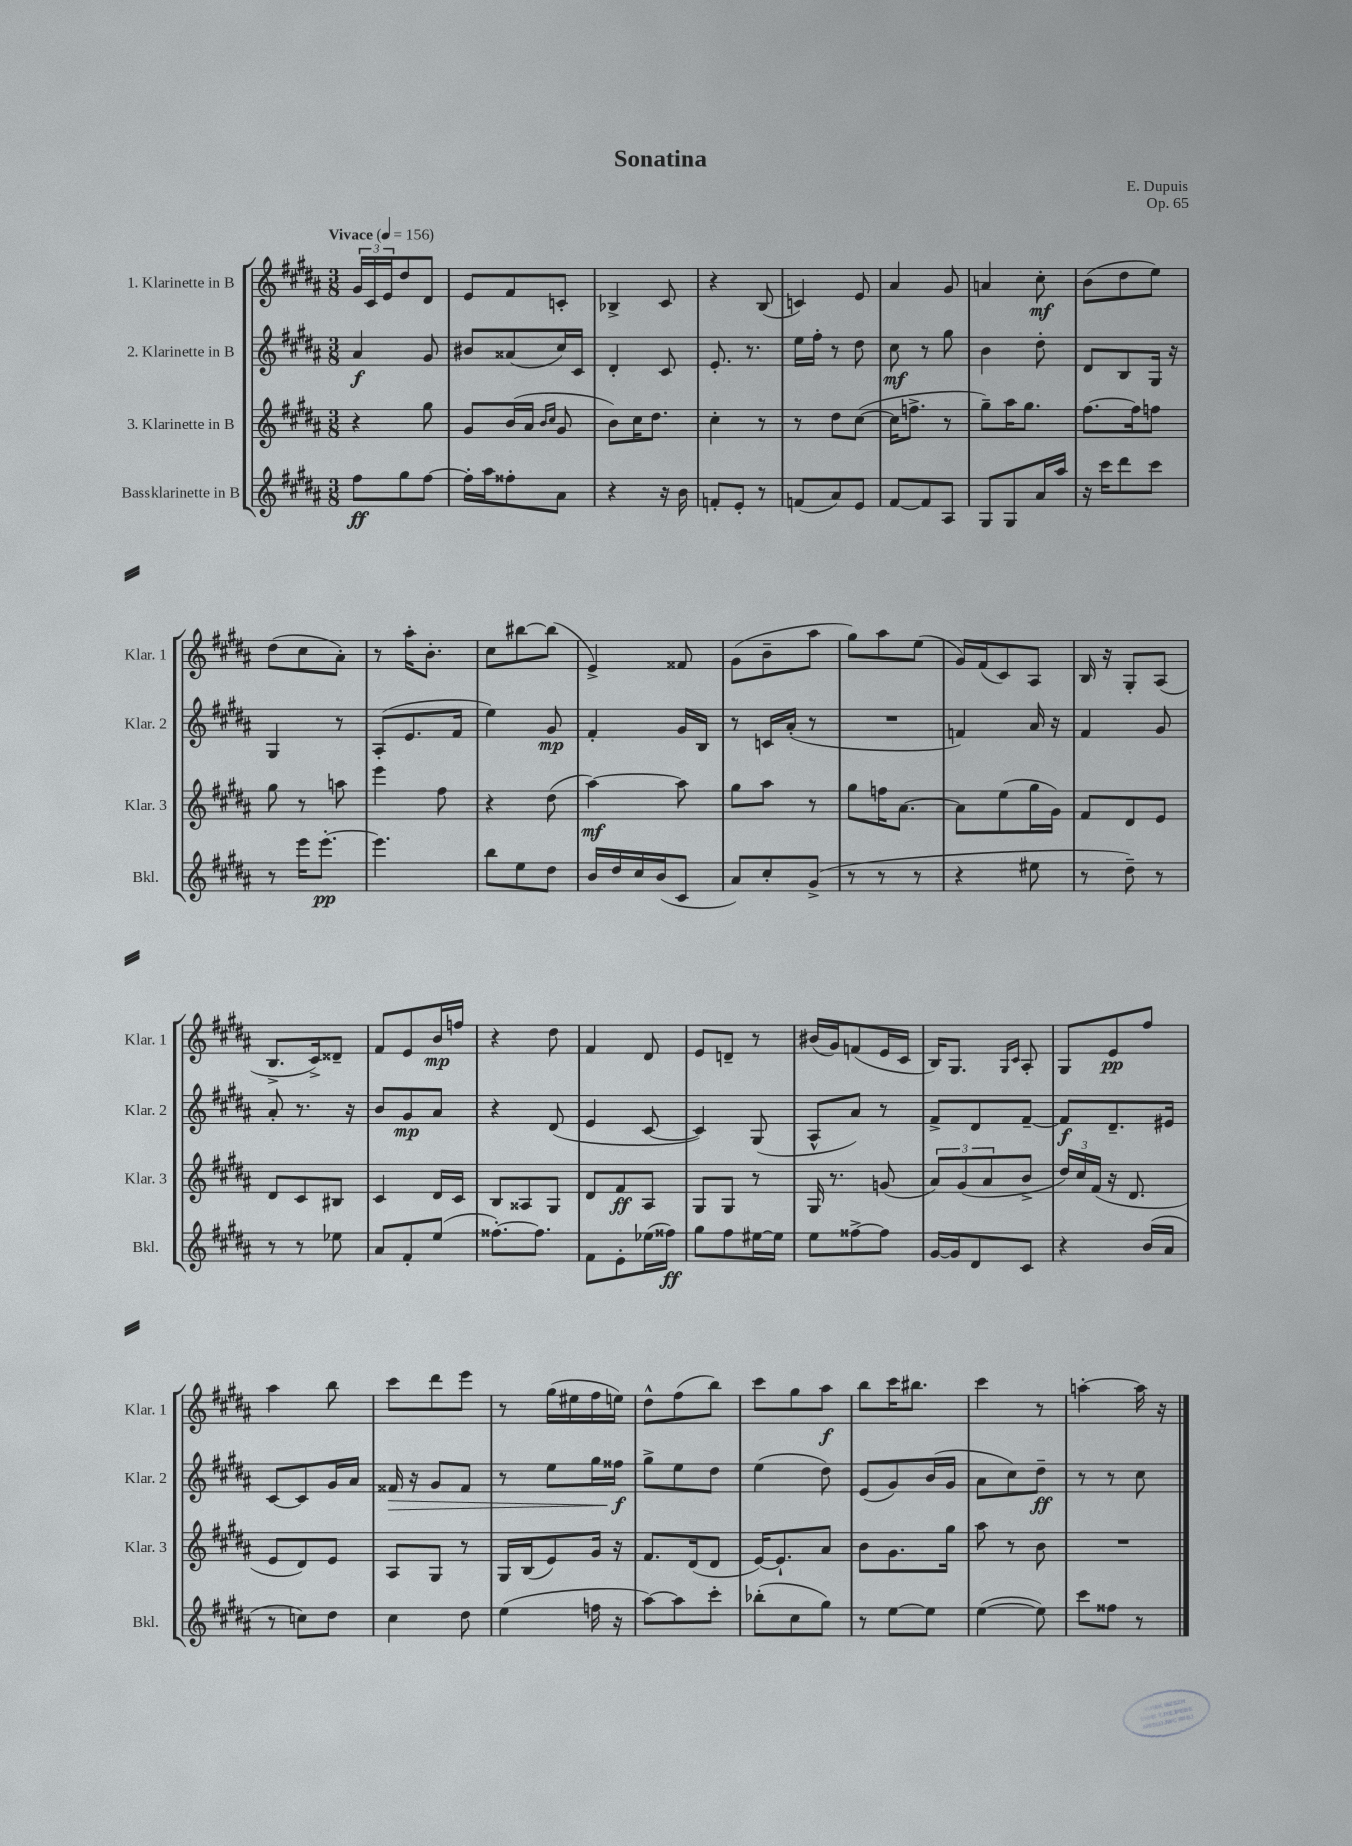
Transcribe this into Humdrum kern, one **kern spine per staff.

**kern	**kern	**kern	**kern
*staff4	*staff3	*staff2	*staff1
*clefG2	*clefG2	*clefG2	*clefG2
*k[f#c#g#d#a#]	*k[f#c#g#d#a#]	*k[f#c#g#d#a#]	*k[f#c#g#d#a#]
*M3/8	*M3/8	*M3/8	*M3/8
*MM156	*MM156	*MM156	*MM156
8ff#\L	4r	4a#/	24g#/LL
.	.	.	24c#/
.	.	.	24e/J
8gg#\	.	.	8dd#/
[8ff#\J	8gg#\	8g#/	8d#/J
=	=	=	=
16ff#'\]LL	8g#/L	8b#/L	8e/L
16aa#\J	.	.	.
8ff##'\	(16b/L	(8a##/	8f#/
.	16a#/JJ	.	.
.	16qqb/LL	.	.
.	16qqcc#/JJ	.	.
8a#\J	8g#/	16cc#/L)	8c'/J
.	.	16c#/JJ	.
=	=	=	=
4r	8b\L)	4d#'/	4B-^/
.	16cc#\K	.	.
.	8.dd#\J	.	.
16r	.	8c#/	8c#/
16b\	.	.	.
=	=	=	=
8f'/L	4cc#'\	8.e'/	4r
8e'/J	.	.	.
.	.	8.r	.
8r	8r	.	(8B/
=	=	=	=
(8f/L	8r	16ee\LL	4c/)
.	.	16ff#'\JJ	.
8a#/)	8dd#\L	8r	.
8e/J	([8cc#\J	8dd#\	8e/
=	=	=	=
[8f#/L	16cc#\]LK	8cc#\	4a#/
.	8.ff^\J	.	.
8f#/]	.	8r	.
8A#/J	8r	8gg#\	8g#/
=	=	=	=
8G#/L	8gg#~\L)	4b\	4a/
8G#/	16aa#\K	.	.
.	8.gg#\J	.	.
16a#/L	.	8dd#'\	8cc#'\
16aa#/JJ	.	.	.
=	=	=	=
16r	[8.ff#\L	8d#/L	(8b\L
16ccc#\LK	.	.	.
8ddd#\	.	8B/	8dd#\
.	16ff#\]k	.	.
8ccc#\J	8ff\J	16G#/Jk	8ee\J)
.	.	16r	.
=	=	=	=
8r	8gg#\	4G#/	(8dd#\L
16eee\LK	8r	.	8cc#\
[8.eee'\J	.	.	.
.	8aa\	8r	8a#'\J)
=	=	=	=
4.eee\]	4eee\	(8A#'/L	8r
.	.	8.e/	16aa#'\LK
.	.	.	8.b'\J
.	8ff#\	.	.
.	.	16f#/Jk	.
=	=	=	=
8bb\L	4r	4ee\)	8cc#\L
8ee\	.	.	[8bb#\
8dd#\J	(8dd#\	8g#/	(8bb#\]J
=	=	=	=
16b/LL	[4aa#\)	4f#'/	4e^/)
16dd#/	.	.	.
16cc#/	.	.	.
(16b/J	.	.	.
8c#/J	8aa#\]	16g#/LL	8f##/
.	.	16B/JJ	.
=	=	=	=
8a#/L)	8gg#\L	8r	(8g#\L
8cc#'/	8aa#\J	16c/LL	8b~\
.	.	(16a#'/JJ	.
(8g#^/J	8r	8r	8aa#\J
=	=	=	=
8r	8gg#\L	4.r	8gg#\L)
8r	16ff\K	.	8aa#\
.	[8.a#\J	.	.
8r	.	.	(8ee\J
=	=	=	=
4r	8a#\]L	4f/)	16g#/LL)
.	.	.	(16f#/J
.	(8ee\	.	8c#/)
8ee#\	16gg#\L	16a#/	8A#/J
.	16g#\JJ)	16r	.
=	=	=	=
8r	8f#/L	4f#/	16B/
.	.	.	16r
8dd#~\)	8d#/	.	8G#'/L
8r	8e/J	8g#/	(8A#/J
=	=	=	=
8r	8d#/L	8a#'/	8.B^/L
8r	8c#/	8.r	.
.	.	.	16c#^/k)
8ee-\	8B#/J	.	8d##~/J
.	.	16r	.
=	=	=	=
8a#/L	4c#/	8b/L	8f#/L
8f#'/	.	8g#/	8e/
(8ee/J	16d#/LL	8a#/J	16b/L
.	16c#/JJ	.	16ff/JJ
=	=	=	=
[8.ff##'\L)	8B/L	4r	4r
.	8A##/	.	.
8.ff##\]J	.	.	.
.	8G#/J	(8d#/	8dd#\
=	=	=	=
8f#\L	8d#/L	4e/	4f#/
8e'\	8f#/	.	.
(16ee-\L	8A#/J	[8c#/	8d#/
16ff##\JJ)	.	.	.
=	=	=	=
8gg#\L	8G#/L	4c#/])	8e/L
8ff#\	8G#/J	.	8d~/J
[16ee#\L	8r	(8G#/	8r
16ee#\]JJ	.	.	.
=	=	=	=
8ee\L	16G#/	8A#^^/L	(16b#/LL
.	8.r	.	16g#/J)
[8ff##^\	.	8a#/J)	(8f/
8ff##\]J	(8g/	8r	16e/L
.	.	.	16c#/JJ
=	=	=	=
[16g#/LL	12a#/L)	8f#^/L	16B/LK)
16g#/]J	.	.	8.G#/J
.	(12g#/	.	.
8d#/	.	8d#/	.
.	12a#/	.	.
.	.	.	16qqG#/LL
.	.	.	16qqc#/JJ
8c#/J	8b^/J	[8f#~/J	8A#'/
=	=	=	=
4r	24dd#/LL)	8f#/]L	8G#/L
.	24cc#/	.	.
.	(24f#/JJ	.	.
.	16r	8.d#~/	8e/
.	8.d#/	.	.
(16b/LL	.	.	8ff#/J
16a#/JJ	.	16e#/Jk	.
=	=	=	=
8r	8e/L	[8c#/L	4aa#\
8cc\L)	8d#/)	8c#/]	.
8dd#\J	8e/J	16g#/L	8bb\
.	.	16a#/JJ	.
=	=	=	=
4cc#\	8A#/L	16f##/	8ccc#\L
.	.	16r	.
.	8G#/J	8g#/L	8ddd#\
8dd#\	8r	8f##/J	8eee\J
=	=	=	=
(4ee\	16G#/LL	8r	8r
.	(16B/J	.	.
.	8e/)	8ee\L	(16gg#\LL
.	.	.	16ee#\
16ff\	16g#/Jk	16gg#\L	16ff#\
16r	16r	16ff##\JJ	16ee\JJ)
=	=	=	=
[8aa#\L)	8.f#/L	8gg#^\L	8dd#^^\L
8aa#\]	.	8ee\	(8ff#\
.	(16d#/k	.	.
8ccc#'\J	8d#/J	8dd#\J	8bb\J)
=	=	=	=
(8bb-'\L	[16e/LK)	(4ee\	8ccc#\L
.	8.e`/]	.	.
8cc#\	.	.	8gg#\
8gg#\J)	8a#/J	8dd#\)	8aa#\J
=	=	=	=
8r	8b\L	(8e/L	8bb\L
[8ee\L	8.g#\	8g#/)	16ccc#\K
.	.	.	8.bb#\J
8ee\]J	.	(16b/L	.
.	16gg#\Jk	16g#/JJ	.
=	=	=	=
([4ee\	8aa#\	8a#\L	4ccc#\
.	8r	8cc#\)	.
8ee\])	8b\	8dd#~\J	8r
=	=	=	=
8ccc#\L	4.r	8r	[4aa'\
8ff##\J	.	8r	.
8r	.	8cc#\	16aa\]
.	.	.	16r
==	==	==	==
*-	*-	*-	*-
